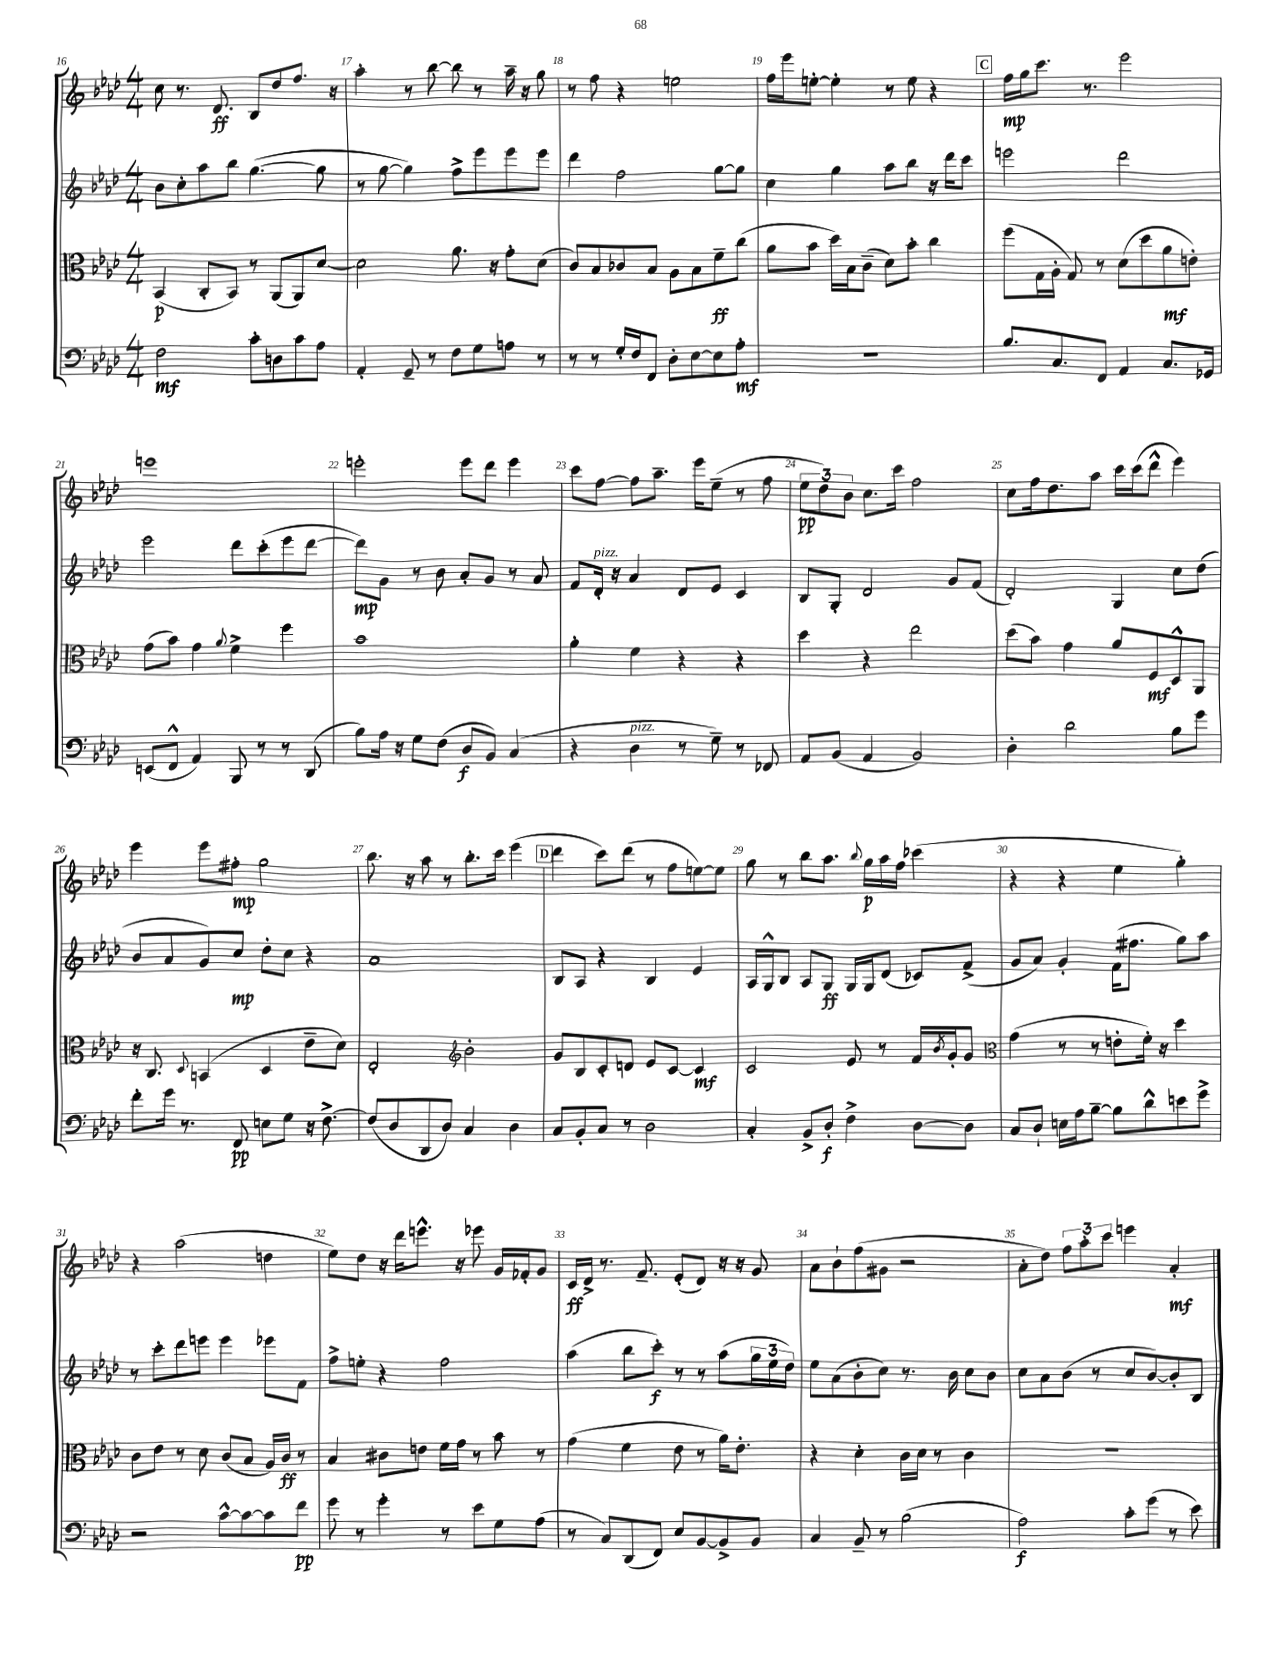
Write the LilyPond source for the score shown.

<<
\new StaffGroup <<
\new Staff = "s0" {
    \clef treble \key aes \major \numericTimeSignature \time 4/4
    c''8 r8. des'8.\ff bes8 des''8 f''8. r16 |
    aes''4-. r8 bes''8~ bes''8 r8 aes''16-- r16 g''8 |
    r8 f''8 r4 e''2 |
    f''16 ees'''16 e''8~-. e''4-. r8 e''8 r4 |
    \mark \markup { \box "C" } f''16\mp g''16 c'''8. r8. ees'''2 |
    e'''1 |
    e'''2-. e'''8 des'''8 e'''4 |
    c'''8 f''8~ f''8 aes''8.-- ees'''16 ees''8--( r8 f''8 |
    \tuplet 3/2 { ees''8\pp des''8) bes'8 } c''8. c'''16 f''2 |
    c''8 f''16 des''8. aes''8 c'''16 c'''16( des'''8-^ ees'''4) |
    ees'''4 ees'''8 fis''8-.\mp g''2 |
    bes''8. r16 aes''8 r8 bes''8.-. c'''16 ees'''4( |
    \mark \markup { \box "D" } des'''4 c'''8) des'''8( r8 f''8 e''8~) e''8 |
    g''8 r8 bes''8 aes''8. \appoggiatura { bes''8 } g''16\p aes''16 f''16 ces'''4( |
    r4 r4 ees''4 g''4-.) |
    r4 aes''2( d''4 |
    ees''8) des''8 r16 des'''16 e'''8.-^ r16 ees'''8 g'16 fes'16-. g'8 |
    c'16\ff des'16-> r8. f'8.-- ees'8-.( des'8) r16 r16 g'8 |
    aes'8 bes'8-! f''8( gis'8 r2 |
    aes'8-. des''8) \tuplet 3/2 { f''8 aes''8-. c'''8 } e'''4 aes'4-.\mf \bar "|." |
}
\new Staff = "s1" {
    \clef treble \key aes \major \numericTimeSignature \time 4/4
    bes'8 c''8-. aes''8 bes''8 g''4.~( g''8 |
    r8 g''8~ g''4) f''8-> ees'''8 ees'''8 ees'''8 |
    des'''4 f''2 g''8~ g''8 |
    c''4 g''4 aes''8 bes''8 r16 des'''16 c'''8 |
    \mark \markup { \box "C" } e'''2 des'''2 |
    ees'''2 des'''8 c'''8-.( ees'''8 des'''8~ |
    des'''8\mp) g'8 r8 bes'8 aes'8-. g'8 r8 aes'8 |
    f'8 des'16-.^\markup { \italic "pizz." } r16 aes'4 des'8 ees'8 c'4 |
    bes8 g8-. des'2 g'8 f'8( |
    des'2-.) g4 c''8 des''8( |
    bes'8 aes'8 g'8) c''8\mp des''8-. c''8 r4 |
    aes'1 |
    \mark \markup { \box "D" } bes8 aes8 r4 bes4 ees'4 |
    aes16 g16-^ bes8 aes8 g8\ff g16 g16 des'8( ces'8) f'8->( |
    g'8 aes'8) g'4-. f'16( fis''8. g''8) aes''8 |
    r8 c'''8-. des'''8 e'''8 e'''4 ees'''8 f'8 |
    f''8-> e''8-. r4 f''2 |
    aes''4( bes''8 c'''8-.\f) r8 r8 aes''8( \tuplet 3/2 { g''16 ees''16 des''16) } |
    ees''8 aes'8( bes'8-. c''8) r8. bes'16 c''8 bes'8 |
    c''8 aes'8 bes'8( r8 c''8 bes'8~) bes'8-. bes8 \bar "|." |
}
\new Staff = "s2" {
    \clef alto \key aes \major \numericTimeSignature \time 4/4
    bes,4\p( c8-. bes,8) r8 aes,8( aes,8) des'8~ |
    des'2 aes'8. r16 g'8-. des'8( |
    c'8) bes8 ces'8 bes8 aes8 bes8 f'8--\ff c''8( |
    aes'8 bes'8 des''16) bes16 c'8--( des'8) bes'8-. c''4 |
    \mark \markup { \box "C" } f''8( g16 aes16-. g8) r8 des'8( des''8 aes'8\mf e'8-.) |
    g'8( bes'8) g'4 \appoggiatura { aes'8 } f'4-> f''4 |
    bes'1 |
    aes'4-. f'4 r4 r4 |
    des''4 r4 ees''2 |
    des''8( bes'8) g'4 aes'8 f8\mf des8-^ aes,8 |
    r16 c8. \appoggiatura { des8 } b,4( des4 ees'8-- des'8) |
    ees2-. \clef treble bes'2-. |
    \mark \markup { \box "D" } g'8 bes8 c'8-. d'8 ees'8 c'8~ c'4\mf |
    c'2 ees'8 r8 f'16 \acciaccatura { bes'8 } g'16-. g'8 |
    \clef alto g'4( r8 r8 e'8-. f'16-.) r16 des''4 |
    c'8 ees'8 r8 des'8 c'8( bes8 aes16) c'16\ff r8 |
    bes4 cis'8 e'8 f'16 g'16 r8 bes'8 r8 |
    g'4( f'4 ees'8 r8 aes'16) ees'8.-. |
    r4 des'4-. c'16 des'16 r8 c'4 |
    R1 \bar "|." |
}
\new Staff = "s3" {
    \clef bass \key aes \major \numericTimeSignature \time 4/4
    f2\mf c'8-. d8 c'8 aes8 |
    aes,4-. g,8-- r8 f8 g8 a8 r8 |
    r8 r8 g16-. f16 f,8 des8-. ees8~ ees8 aes8-.\mf |
    R1 |
    \mark \markup { \box "C" } bes8. c8. f,8 aes,4 c8. ges,16 |
    e,8( f,8-^ aes,4) bes,,8 r8 r8 des,8( |
    bes8) aes16 r16 g8 f8( des8\f bes,8) c4( |
    r4 des4^\markup { \italic "pizz." } r8 g8--) r8 fes,8 |
    aes,8 bes,8( aes,4 bes,2) |
    des4-. des'2 bes8 g'8 |
    f'8-. g'16 r8. f,8\pp e8 g8 r16 f8.~-> |
    f8( des8 des,8 des8) c4 des4 |
    \mark \markup { \box "D" } c8 bes,8-. c8 r8 des2 |
    c4-. bes,8-> des8-.\f f4-> des8~ des8 |
    c8 des8-! e16 aes16 bes8~-- bes8 des'8-^ e'8 g'8-> |
    r2 c'8~-^ c'8~ c'8 f'8\pp |
    g'8 r8 g'4-. r8 ees'8 g8 aes8( |
    r8 c8) des,8( f,8) ees8 bes,8~ bes,8-> bes,8 |
    c4 bes,8-- r8 bes2( |
    aes2\f) c'8-. g'8( r8 ees'8) \bar "|." |
}
>>
>>
\layout { \context { \Score currentBarNumber = #16 \override BarNumber.break-visibility = ##(#f #t #t) barNumberVisibility = #all-bar-numbers-visible } }
